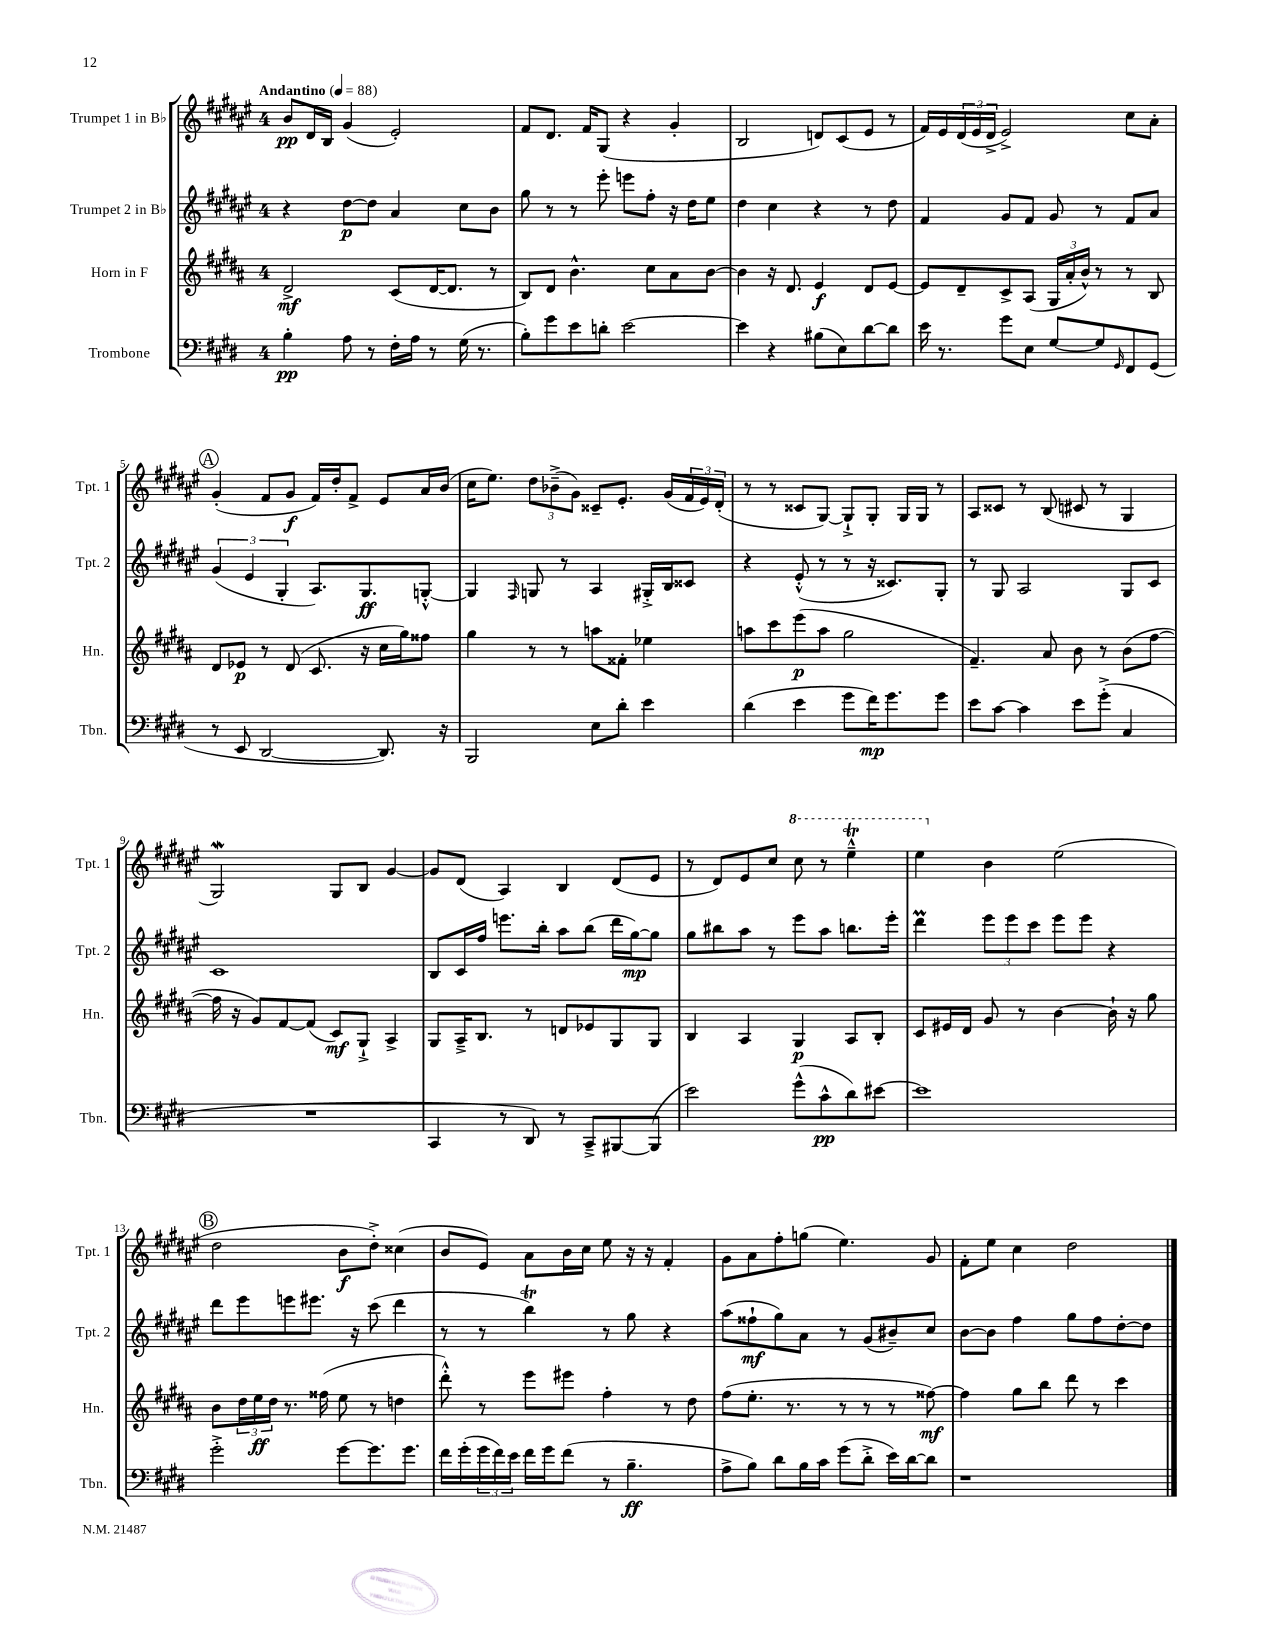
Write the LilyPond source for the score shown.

<<
\new StaffGroup <<
\new Staff = "s0" \with { instrumentName = "Trumpet 1 in Bb" shortInstrumentName = "Tpt. 1" } {
    \clef treble \key fis \major \once \override Staff.TimeSignature.style = #'single-digit \time 4/4 \tempo "Andantino" 4 = 88
    b'8\pp dis'16 b16 gis'4( eis'2-.) |
    fis'8 dis'8. fis'16 gis8( r4 gis'4-. |
    b2 d'8) cis'8( eis'8 r8 |
    fis'16) eis'16 \tuplet 3/2 { dis'16( eis'16 dis'16-> } eis'2->) cis''8 ais'8-. |
    \mark \markup { \circle "A" } gis'4-.( fis'8 gis'8\f fis'16) dis''16-. fis'8-> eis'8 ais'16 b'16( |
    cis''16 eis''8.) \tuplet 3/2 { dis''8 bes'8--->( gis'8) } cisis'8-- eis'8.-. gis'16( \tuplet 3/2 { fis'16 eis'16) dis'16-.( } |
    r8 r8 cisis'8 gis8~) gis8-!-> gis8-. gis16 gis16 r8 |
    ais8 cisis'8 r8 b8( cis'8 r8 gis4 |
    gis2\mordent) gis8 b8 gis'4~ |
    gis'8 dis'8( ais4) b4 dis'8( eis'8 |
    r8 dis'8) eis'8 cis''8 \ottava #1 cis'''8 r8 eis'''4---^\trill |
    eis'''4 \ottava #0 b'4 eis''2( |
    \mark \markup { \circle "B" } dis''2 b'8\f dis''8-.->) cisis''4( |
    b'8 eis'8) ais'8 b'16 cis''16 eis''8 r16 r16 fis'4-. |
    gis'8 ais'8 fis''8-. g''8( eis''4.) gis'8 |
    fis'8-. eis''8 cis''4 dis''2 \bar "|." |
}
\new Staff = "s1" \with { instrumentName = "Trumpet 2 in Bb" shortInstrumentName = "Tpt. 2" } {
    \clef treble \key fis \major \once \override Staff.TimeSignature.style = #'single-digit \time 4/4
    r4 dis''8~\p dis''8 ais'4 cis''8 b'8 |
    gis''8 r8 r8 eis'''8-. e'''8 fis''8-. r16 dis''16 eis''8 |
    dis''4 cis''4 r4 r8 dis''8 |
    fis'4 gis'8 fis'8 gis'8 r8 fis'8 ais'8 |
    \mark \markup { \circle "A" } \tuplet 3/2 { gis'4( eis'4 gis4-. } ais8.) gis8.\ff g8~-.-^ |
    g4 \grace { fis16 } g8 r8 ais4 gis16-.-> b16 cisis'8 |
    r4 eis'8-.-^( r8 r8 r16 cisis'8.) gis8-. |
    r8 gis8 ais2 gis8 cis'8 |
    cis'1 |
    b8 cis'16 fis''16 e'''8. b''16-. ais''8 b''8( dis'''16 gis''16~\mp) gis''8 |
    gis''8 bis''8 ais''8 r8 eis'''8 ais''8 b''8. eis'''16-. |
    dis'''4\prall \tuplet 3/2 { eis'''8 eis'''8 cis'''8 } eis'''8 eis'''8 r4 |
    \mark \markup { \circle "B" } dis'''8 eis'''8 e'''8 eis'''8. r16 cis'''8( dis'''4 |
    r8 r8 b''4\trill) r8 gis''8 r4 |
    ais''8( fisis''8-!\mf gis''8) ais'8 r8 gis'8( bis'8--) cis''8 |
    b'8~ b'8 fis''4 gis''8 fis''8 dis''8~-. dis''8 \bar "|." |
}
\new Staff = "s2" \with { instrumentName = "Horn in F" shortInstrumentName = "Hn." } {
    \clef treble \key b \major \once \override Staff.TimeSignature.style = #'single-digit \time 4/4
    dis'2->\mf cis'8( dis'16~ dis'8. r8 |
    b8) dis'8 b'4.-^ cis''8 ais'8 b'8~ |
    b'4 r16 dis'8. e'4\f dis'8 e'8~ |
    e'8 dis'8-- cis'8-> ais8( \tuplet 3/2 { gis16 ais'16-. b'16-^) } r8 r8 b8 |
    \mark \markup { \circle "A" } dis'8 ees'8\p r8 dis'8( cis'8. r16 cis''16 gis''16) fisis''8 |
    gis''4 r8 r8 a''8 fisis'8-. ees''4 |
    a''8 cis'''8 e'''8\p( a''8 gis''2 |
    fis'4.--) ais'8 b'8 r8 b'8( fis''8~ |
    fis''16 r16 gis'8) fis'8~ fis'8( cis'8\mf) gis8-!-> ais4-> |
    gis8 ais16---> b8. r8 d'8 ees'8 gis8 gis8 |
    b4 ais4 gis4\p ais8 b8-. |
    cis'8 eis'16 dis'16 gis'8 r8 b'4~ b'16-! r16 gis''8 |
    \mark \markup { \circle "B" } b'8 \tuplet 3/2 { dis''16 e''16\ff dis''16 } r8. fisis''16( e''8 r8 d''4 |
    dis'''8-.-^) r8 e'''8 eis'''8 fis''4-. r8 dis''8 |
    fis''8( e''8.-. r8. r8 r8 r8 fisis''8~\mf) |
    fisis''4 gis''8 b''8 dis'''8 r8 cis'''4 \bar "|." |
}
\new Staff = "s3" \with { instrumentName = "Trombone" shortInstrumentName = "Tbn." } {
    \clef bass \key e \major \once \override Staff.TimeSignature.style = #'single-digit \time 4/4
    b4-.\pp a8 r8 fis16-. a16 r8 gis16( r8. |
    b8-.) gis'8 e'8 d'8-. e'2~ |
    e'4 r4 bis8( e8) dis'8~ dis'8 |
    e'16 r8. gis'8 e8 gis8~ gis8 \grace { gis,16 } fis,8 gis,8( |
    \mark \markup { \circle "A" } r8 e,8 dis,2~ dis,8.) r16 |
    b,,2 e8 dis'8-. e'4 |
    dis'4( e'4 gis'8 fis'16\mp) gis'8. gis'8 |
    e'8 cis'8~ cis'4 e'8 gis'8-.->( cis4 |
    R1 |
    cis,4 r8 dis,8) r8 cis,8---> bis,,8~ bis,,8( |
    e'2) gis'8-^( cis'8-^\pp dis'8) eis'8~ |
    eis'1 |
    \mark \markup { \circle "B" } gis'2-.-> gis'8~ gis'8. gis'8. |
    fis'16 gis'16-.( \tuplet 3/2 { gis'16 fis'16) e'16 } fis'16 gis'16 fis'8( r8 b4.--\ff |
    a8-> b8) dis'8 b16 cis'16 gis'8( dis'8-.-> e'16) dis'16~ dis'8 |
    r1 \bar "|." |
}
>>
>>
